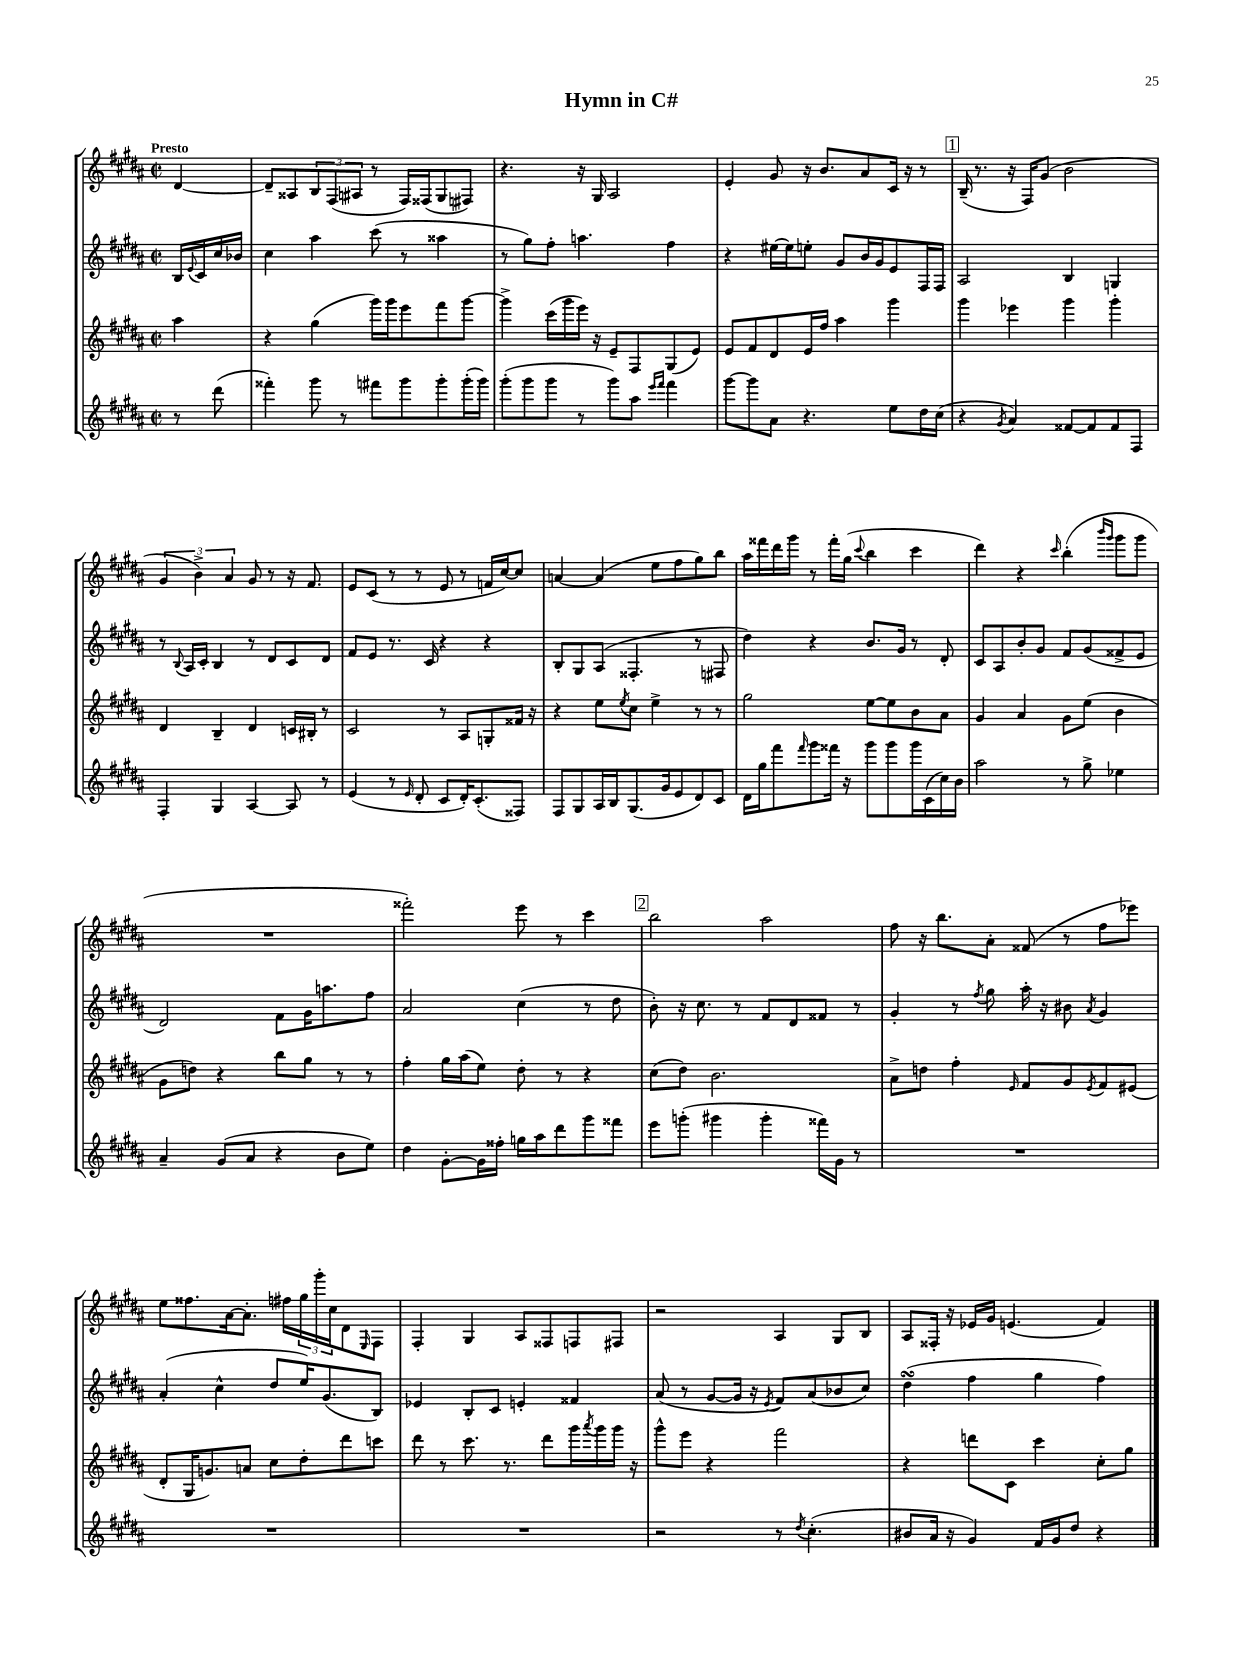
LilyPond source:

\header { title = "Hymn in C#" }
<<
\new StaffGroup <<
\new Staff = "s0" {
    \clef treble \key b \major \defaultTimeSignature \time 2/2 \partial 4 \tempo "Presto"
    dis'4~ |
    dis'8-- aisis8 \tuplet 3/2 { b8 fis8( ais8 } r8 fis16) fisis16( gis8 fis8) |
    r4. r16 gis16 ais2 |
    e'4-. gis'8 r16 b'8. ais'8 cis'16 r16 r8 |
    \mark \markup { \box "1" } b16--( r8. r16 fis16) gis'8( b'2 |
    \tuplet 3/2 { gis'4 b'4->) ais'4 } gis'8 r8 r16 fis'8. |
    e'8 cis'8( r8 r8 e'8 r8 f'16 cis''16~) cis''8 |
    a'4~ a'4( e''8 fis''8 gis''8) b''8 |
    ais''16 fisis'''16 dis'''16 gis'''16 r8 fisis'''16-. gis''16( \appoggiatura { cis'''8 } b''4 cis'''4 |
    dis'''4) r4 \grace { cis'''16 } b''4-.( \grace { b'''16 gis'''16 } gis'''8 gis'''8 |
    R1 |
    fisis'''2-.) e'''8 r8 cis'''4 |
    \mark \markup { \box "2" } b''2 ais''2 |
    fis''8 r16 b''8. ais'8-. fisis'8( r8 fis''8 ees'''8) |
    e''8 fisis''8. ais'16~ ais'8.-. fis''16 \tuplet 3/2 { gis''16 gis'''16-. cis''16 } dis'8 \grace { e16 } fis8 |
    fis4-. gis4 ais8 fisis8 f8 fis8 |
    r2 ais4 gis8 b8 |
    ais8 fisis16-. r16 ees'16 gis'16 e'4.( fis'4) \bar "|." |
}
\new Staff = "s1" {
    \clef treble \key b \major \defaultTimeSignature \time 2/2 \partial 4
    b16 \appoggiatura { e'8 } cis'16 cis''16 bes'16 |
    cis''4 ais''4 cis'''8( r8 aisis''4 |
    r8 gis''8) fis''8-. a''4. fis''4 |
    r4 eis''16~ eis''16 e''8-. gis'8 b'16 gis'16 e'8 fis16 fis16 |
    \mark \markup { \box "1" } ais2 b4 g4 |
    r8 \appoggiatura { b8 } ais16 cis'16-. b4 r8 dis'8 cis'8 dis'8 |
    fis'8 e'8 r8. cis'16 r4 r4 |
    b8-. gis8 ais8( fisis4.-. r8 fis8 |
    dis''4) r4 b'8. gis'16 r8 dis'8-. |
    cis'8 ais8 b'8-. gis'8 fis'8 gis'8( fisis'8-> e'8 |
    dis'2) fis'8 gis'16 a''8. fis''8 |
    ais'2 cis''4( r8 dis''8 |
    \mark \markup { \box "2" } b'8-.) r16 cis''8. r8 fis'8 dis'8 fisis'8 r8 |
    gis'4-. r8 \acciaccatura { fis''8 } gis''8 ais''16-. r16 bis'8 \acciaccatura { ais'8 } gis'4 |
    ais'4-.( cis''4-^ dis''8 e''16) gis'8.( b8) |
    ees'4 b8-. cis'8 e'4-. fisis'4 |
    ais'8( r8 gis'8~ gis'16 r16 \acciaccatura { e'8 } fis'8) ais'8( bes'8 cis''8) |
    dis''4\turn( fis''4 gis''4 fis''4) \bar "|." |
}
\new Staff = "s2" {
    \clef treble \key b \major \defaultTimeSignature \time 2/2 \partial 4
    ais''4 |
    r4 gis''4( gis'''16) gis'''16 e'''8 fis'''8 gis'''8~ |
    gis'''4-> cis'''16( gis'''16 e'''16) r16 e'8-- fis8 gis8( e'8) |
    e'8 fis'8 dis'8 e'16 fis''16 ais''4 gis'''4 |
    \mark \markup { \box "1" } gis'''4 ees'''4 gis'''4 gis'''4-. |
    dis'4 b4-- dis'4 c'16 bis16-. r8 |
    cis'2 r8 ais8 g8-. fisis'16 r16 |
    r4 e''8 \acciaccatura { e''8 } cis''8 e''4-> r8 r8 |
    gis''2 e''8~ e''8 b'8 ais'8 |
    gis'4 ais'4 gis'8 e''8( b'4 |
    gis'8 d''8) r4 b''8 gis''8 r8 r8 |
    fis''4-. gis''16 ais''16( e''8) dis''8-. r8 r4 |
    \mark \markup { \box "2" } cis''8( dis''8) b'2. |
    ais'8-> d''8 fis''4-. \grace { e'16 } fis'8 gis'8 \acciaccatura { e'8 } fis'8 eis'8( |
    dis'8-. gis16 g'8.) a'8 cis''8 dis''8-. dis'''8 c'''8 |
    dis'''8 r8 cis'''8. r8. dis'''8 gis'''16 \acciaccatura { ais'''8 } gis'''16 gis'''16 r16 |
    gis'''8-^ e'''8 r4 fis'''2 |
    r4 d'''8 cis'8 cis'''4 cis''8-. gis''8 \bar "|." |
}
\new Staff = "s3" {
    \clef treble \key b \major \defaultTimeSignature \time 2/2 \partial 4
    r8 dis'''8( |
    fisis'''4-.) gis'''8 r8 fis'''8 gis'''8 gis'''8-. gis'''16-.( gis'''16) |
    gis'''8-.( gis'''8 gis'''8 r8 gis'''8) ais''8 \grace { e'''16 fis'''16 } fis'''4 |
    gis'''8~ gis'''8 ais'8 r4. e''8 dis''16 cis''16( |
    \mark \markup { \box "1" } r4 \acciaccatura { gis'8 } ais'4) fisis'8~ fisis'8 fisis'8 fis8 |
    fis4-. gis4 ais4~ ais8 r8 |
    e'4( r8 \grace { e'16 } dis'8-. cis'8 dis'16-.) cis'8.-.( fisis8) |
    fis8 gis8 ais16 b16 gis8.( gis'16 e'8 dis'8) cis'8 |
    dis'16 gis''16 fis'''8 \grace { fis'''16 } gis'''8 fisis'''16 r16 gis'''8 gis'''8 gis'''16 cis'16( cis''16) b'16 |
    ais''2 r8 gis''8-> ees''4 |
    ais'4-- gis'8( ais'8 r4 b'8 e''8) |
    dis''4 gis'8~-. gis'16 fisis''16-. g''16 ais''16 dis'''8 gis'''8 fisis'''8 |
    \mark \markup { \box "2" } e'''8 g'''8-.( gis'''4 gis'''4-. fisis'''16) gis'16 r8 |
    R1 |
    R1 |
    R1 |
    r2 r8 \acciaccatura { dis''8 } cis''4.-.( |
    bis'8 ais'16 r16 gis'4) fis'16 gis'16 dis''8 r4 \bar "|." |
}
>>
>>
\layout { \context { \Score \remove "Bar_number_engraver" } }
